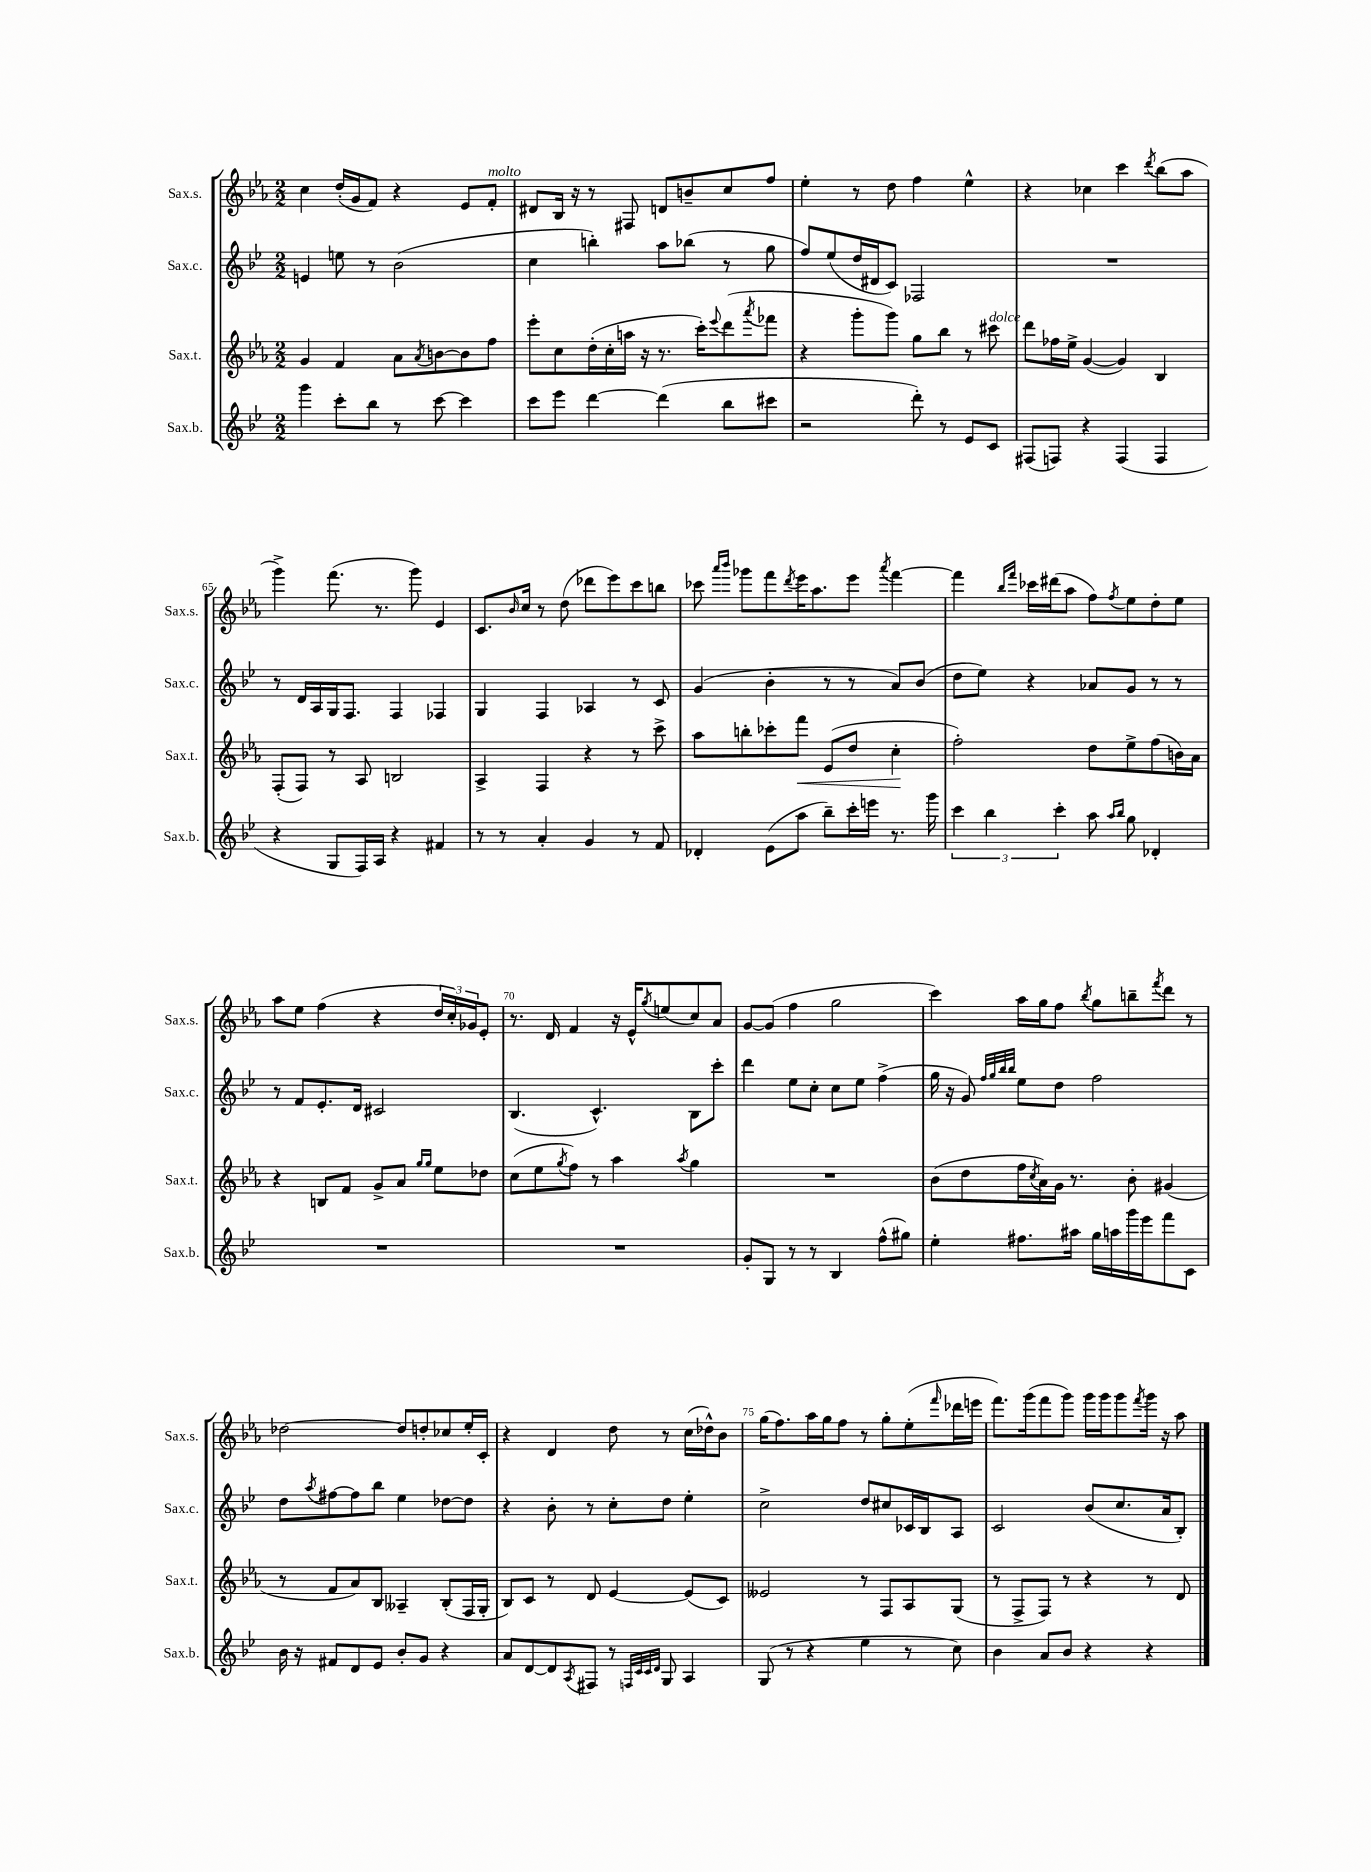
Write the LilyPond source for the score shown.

<<
\new StaffGroup <<
\new Staff = "s0" \with { instrumentName = "Sax.s." shortInstrumentName = "Sax.s." } {
    \clef treble \key ees \major \numericTimeSignature \time 2/2
    c''4 d''16-.( g'16 f'8) r4 ees'8 f'8-.^\markup { \italic "molto" } |
    dis'8 bes16 r16 r8 fis8 d'8 b'8-- c''8 f''8 |
    ees''4-. r8 d''8 f''4 ees''4-^ |
    r4 ces''4 c'''4 \acciaccatura { d'''8 } bes''8( aes''8 |
    g'''4->) f'''8.( r8. g'''8) ees'4 |
    c'8. \grace { bes'16 } c''16 r8 d''8( des'''8 ees'''8) c'''8 b''8 |
    ces'''8 \grace { aes'''16 bes'''16 } ges'''8 f'''8 \acciaccatura { d'''8 } ees'''16 aes''8. ees'''8 \acciaccatura { aes'''8 } f'''4~ |
    f'''4 \grace { bes''16 f'''16 } ces'''16 dis'''16( aes''8 f''8) \acciaccatura { f''8 } ees''8 d''8-. ees''8 |
    aes''8 ees''8 f''4( r4 \tuplet 3/2 { d''16 c''16-.) ges'16 } ees'8-. |
    r8. d'16 f'4 r16 ees'16-^ \acciaccatura { g''8 } e''8( c''8) aes'8 |
    g'8~ g'8( f''4 g''2 |
    c'''4) aes''16 g''16 f''8 \acciaccatura { bes''8 } g''8 b''8-- \acciaccatura { f'''8 } d'''8 r8 |
    des''2~ des''8 d''8-. ces''8 ees''16-. c'16-. |
    r4 d'4 d''8 r8 c''16( des''16-^) bes'8 |
    g''16( f''8.) aes''16 g''16 f''8 r8 g''8-. ees''8-.( \grace { f'''16 } des'''16 e'''16 |
    f'''8.) g'''16( f'''8 g'''8) g'''16 g'''16 g'''8 \acciaccatura { f'''8 } g'''16 r16 aes''8 \bar "|." |
}
\new Staff = "s1" \with { instrumentName = "Sax.c." shortInstrumentName = "Sax.c." } {
    \clef treble \key bes \major \numericTimeSignature \time 2/2
    e'4 e''8 r8 bes'2( |
    c''4 b''4-.) a''8 bes''8( r8 g''8 |
    f''8) ees''8( d''16 dis'16 c'8) fes2 |
    R1 |
    r8 d'16 a16 g16 f8. f4 fes4 |
    g4 f4 aes4 r8 c'8 |
    g'4( bes'4-. r8 r8 a'8) bes'8( |
    d''8 ees''8) r4 aes'8 g'8 r8 r8 |
    r8 f'8 ees'8.-. d'16 cis'2 |
    bes4.( c'4.-^) bes8 c'''8-. |
    d'''4 ees''8 c''8-. c''8 ees''8 f''4->( |
    g''16 r16 g'8) \grace { f''32 g''32 bes''32 bes''32 } ees''8 d''8 f''2 |
    d''8 \acciaccatura { a''8 } fis''8~ fis''8 bes''8 ees''4 des''8~ des''8 |
    r4 bes'8-. r8 c''8-. d''8 ees''4-. |
    c''2-> d''8 cis''8 ces'16 bes16 a8 |
    c'2 bes'8( c''8. a'16 bes8-.) \bar "|." |
}
\new Staff = "s2" \with { instrumentName = "Sax.t." shortInstrumentName = "Sax.t." } {
    \clef treble \key ees \major \numericTimeSignature \time 2/2
    g'4 f'4 aes'8 \acciaccatura { aes'8 } b'8~ b'8 f''8 |
    ees'''8-. c''8 d''16-.( c''16-. a''16 r16 r8. c'''16-.) \appoggiatura { ees'''8 } d'''8( \acciaccatura { aes'''8 } fes'''8 |
    r4 g'''8-. g'''8) g''8 bes''8 r8 cis'''8^\markup { \italic "dolce" } |
    d'''8 fes''16 ees''16-> g'4~( g'4) bes4 |
    f8-.( f8) r8 aes8 b2 |
    aes4-> f4 r4 r8 c'''8-> |
    aes''8 b''8-. ces'''8-. f'''8\< ees'8( d''8 c''4-.\! |
    f''2-.) d''8 ees''8-> f''8( b'16) aes'16 |
    r4 b8 f'8 g'8-> aes'8 \grace { g''16 g''16 } ees''8 des''8 |
    c''8( ees''8 \acciaccatura { g''8 } f''8) r8 aes''4 \acciaccatura { aes''8 } g''4 |
    R1 |
    bes'8( d''8 f''16 \acciaccatura { c''8 } aes'16) g'16 r8. bes'8-. gis'4( |
    r8 f'8 aes'8) bes8 aeses4-- bes8-.( f16 g16-. |
    bes8) c'8 r8 d'8 ees'4~ ees'8( c'8) |
    eeses'2 r8 f8 aes8 g8( |
    r8 f8-> f8) r8 r4 r8 d'8 \bar "|." |
}
\new Staff = "s3" \with { instrumentName = "Sax.b." shortInstrumentName = "Sax.b." } {
    \clef treble \key bes \major \numericTimeSignature \time 2/2
    g'''4 c'''8-. bes''8 r8 c'''8~ c'''4 |
    c'''8 ees'''8 d'''4~ d'''4( bes''8 cis'''8 |
    r2 d'''8-.) r8 ees'8 c'8 |
    fis8( f8) r4 f4( f4 |
    r4 g8 f16) a16 r4 fis'4 |
    r8 r8 a'4-. g'4 r8 f'8 |
    des'4-. ees'8( a''8 bes''8--) c'''16-. e'''16 r8. g'''16 |
    \tuplet 3/2 { c'''4 bes''4 c'''4-. } a''8 \grace { a''16 bes''16 } g''8 des'4-. |
    R1 |
    R1 |
    g'8-. g8 r8 r8 bes4 f''8-^( gis''8) |
    ees''4-. fis''8. ais''16 g''16 a''16 g'''16 ees'''16 f'''8 c'8 |
    bes'16 r16 fis'8 d'8 ees'8 bes'8-. g'8 r4 |
    a'8 d'8~ d'8 \acciaccatura { a8 } fis8 r8 \grace { f32 c'32 c'32 d'32 } g8 a4 |
    g8( r8 r4 ees''4 r8 c''8) |
    bes'4 a'8 bes'8 r4 r4 \bar "|." |
}
>>
>>
\layout { \context { \Score currentBarNumber = #61 \override BarNumber.break-visibility = ##(#f #t #t) barNumberVisibility = #(every-nth-bar-number-visible 5) } }
